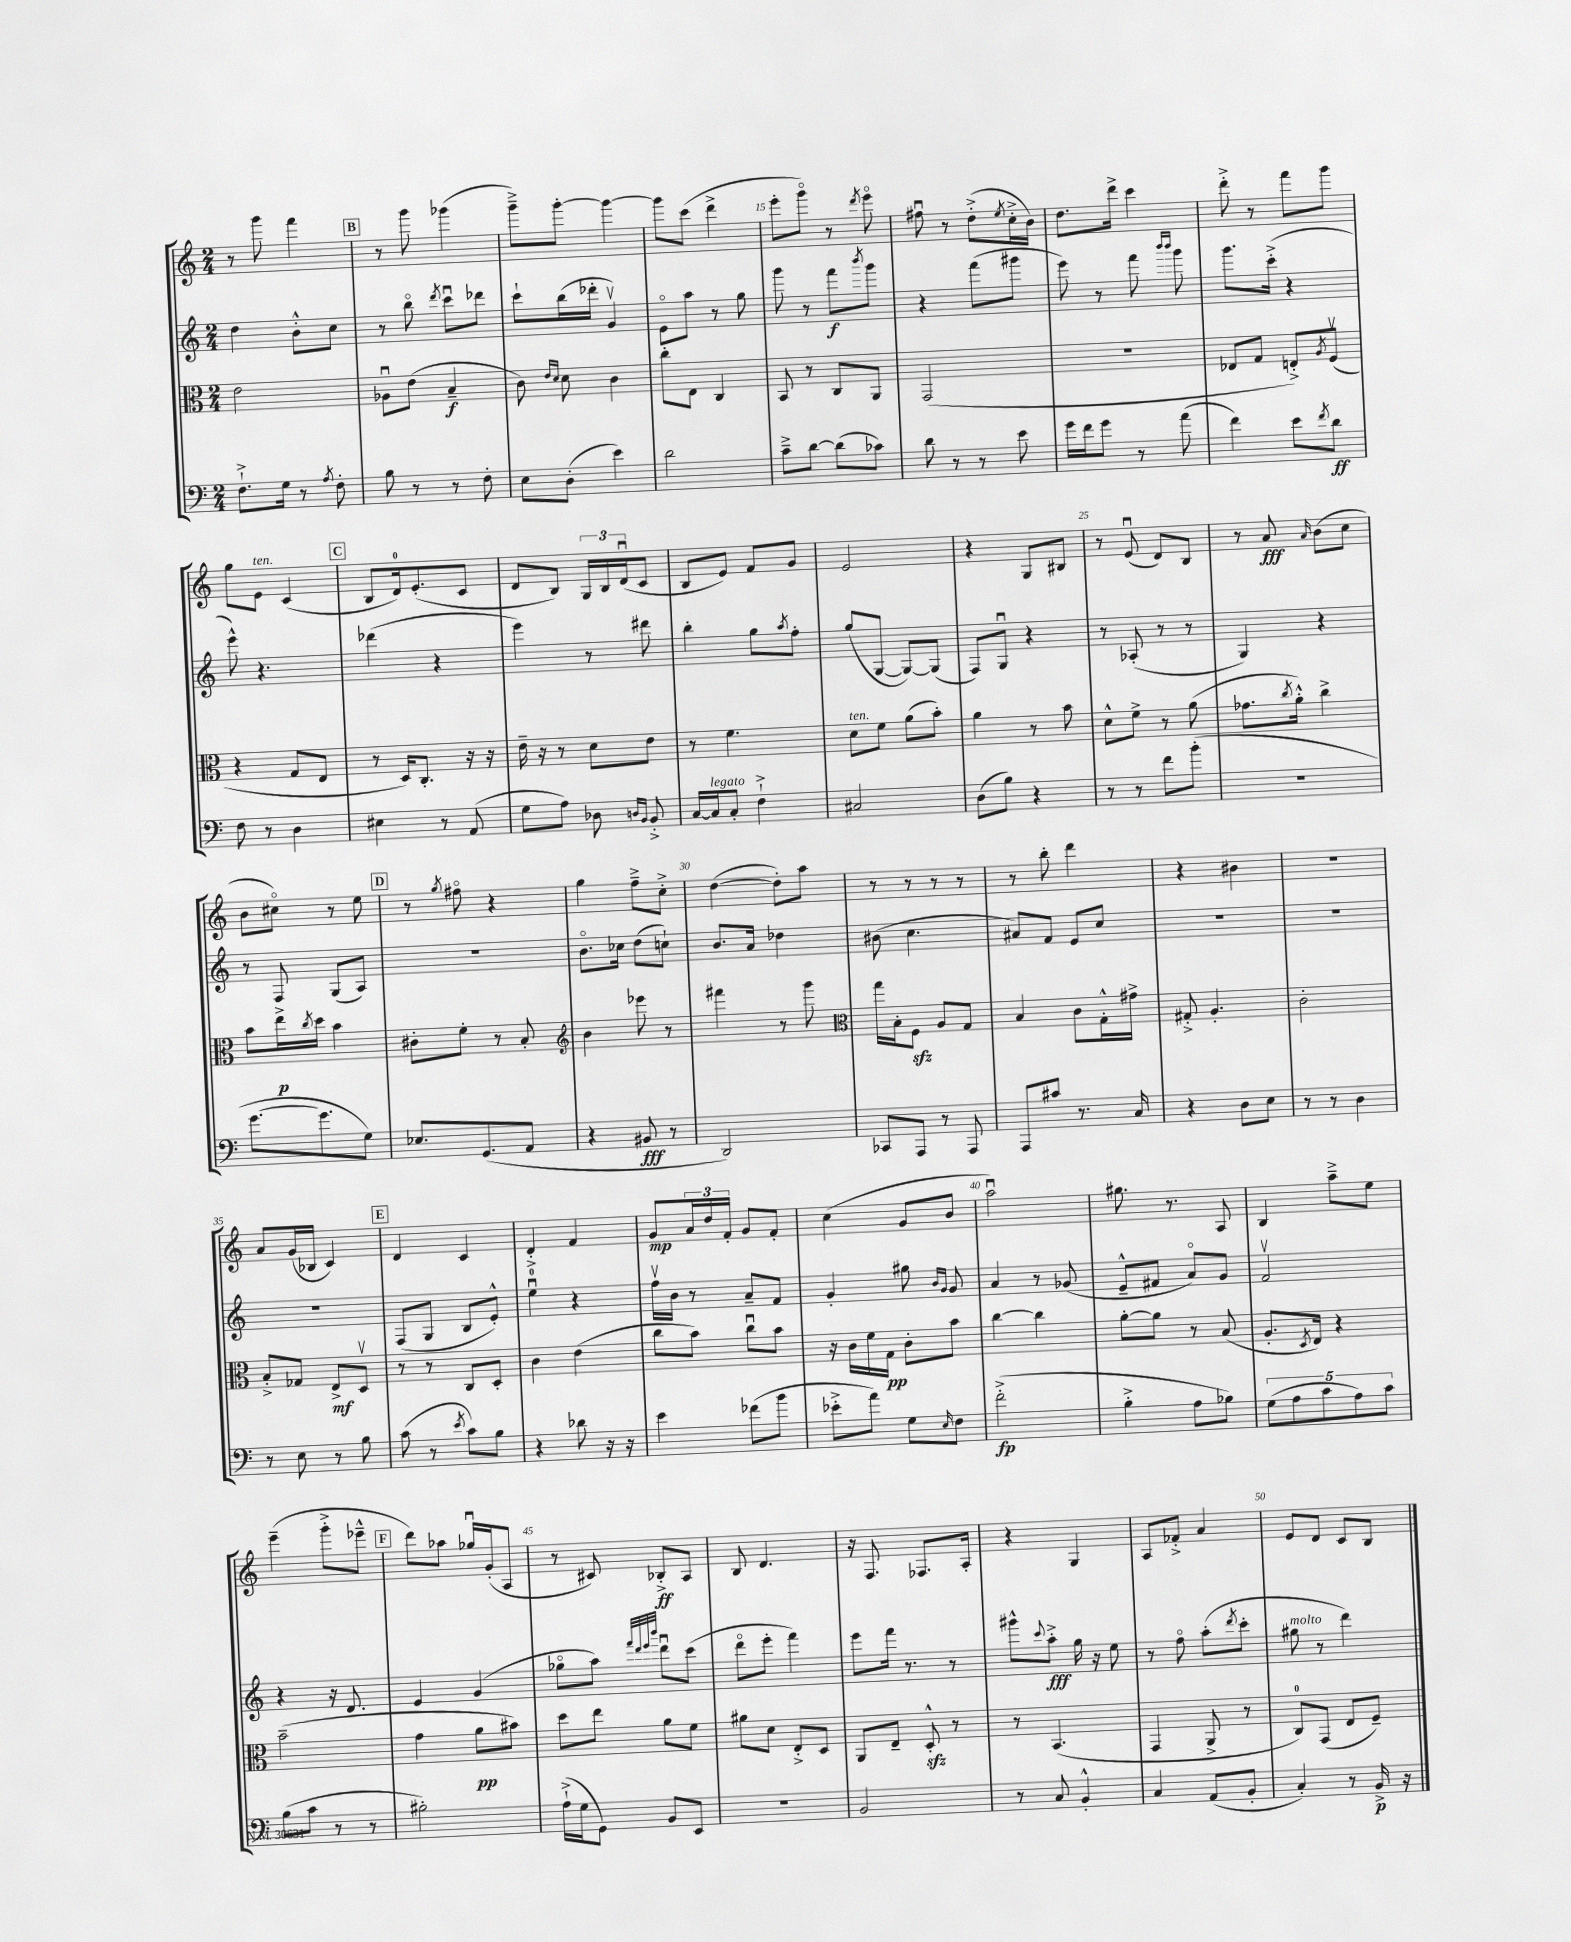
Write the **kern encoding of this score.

**kern	**kern	**kern	**kern
*staff4	*staff3	*staff2	*staff1
*clefF4	*clefC3	*clefG2	*clefG2
*k[]	*k[]	*k[]	*k[]
*M2/4	*M2/4	*M2/4	*M2/4
8.F`^	2e	4dd	8r
.	.	.	8ggg
16G	.	.	.
8r	.	8b'^^	4fff
8qA	.	.	.
8F'	.	8cc	.
=	=	=	=
8B	8A-u	8r	8r
8r	(8e	8bbo	8ggg
.	.	8qddd	.
8r	4B~	8cccu	(4ggg-
8F'	.	8ddd-	.
=	=	=	=
8E	8c)	8ccc`	8ggg~^)
.	16qqe	.	.
.	16qqd	.	.
(8D'	8d	(16bb	[8ggg'
.	.	16ddd-'	.
4e)	4c	4gv)	4ggg_
=	=	=	=
2d	8cc'	8eo	8ggg]
.	8E	8aa	(8ccc
.	4C	8r	4ddd^
.	.	8gg	.
=	=	=	=
8c~^	8BB	8ggg	8eee'
[8d	8r	8r	8gggo)
(8d]	8C	8fff	8r
.	.	8qbbb	8qddd
8c-)	8AA	8ggg	8eeeo
=	=	=	=
8d	(2GG	4r	8ff#u
8r	.	.	8r
8r	.	(8fff	(8dd'^
.	.	.	8qee
8e	.	8ggg#	16cc'^
.	.	.	16b)
=	=	=	=
16g	2r	8eee)	8.dd
16f	.	.	.
8g	.	8r	.
.	.	.	16ddd^
8r	.	8fff	4ccc
.	.	16qqbbb	.
.	.	16qqbbb	.
(8a	.	8ggg	.
=	=	=	=
4f)	8E-	8.ggg	8ddd'^
.	8G	.	8r
.	.	(16ccc'^	.
8e	8E'^)	4r	8fff
8qf	8qA	.	.
8d	(8Fv	.	8ggg
=	=	=	=
8F	4r	8eee^^)	8gg
8r	.	4.r	8e
4D	8G	.	(4c
.	8E	.	.
=	=	=	=
4E#	8r	(4ddd-	8B
.	16D)	.	16d)
.	8.C'	.	(8.e'
8r	.	4r	.
(8AA	16r	.	8c
.	16r	.	.
=	=	=	=
8G	16e~	4eee)	8d
.	16r	.	.
8A)	8r	.	8B)
8D-	8d	8r	24G
.	.	.	24B
.	.	.	(24du
16qqD	.	.	.
16qqBB	.	.	.
8BB'^	8e	8ddd#	8c
=	=	=	=
[16C	8r	4bb'	8B
16C]	.	.	.
8C'	4.f	.	8e)
4F`^	.	8gg	8f
.	.	8qaa	.
.	.	8ff'	8g
=	=	=	=
2C#	8d	(8gg	2e
.	8f	[8G	.
.	(8a	8G_)	.
.	8b')	(8G]	.
=	=	=	=
(8D	4a	8F)	4r
8B)	.	8Gu	.
4r	8r	4r	8G
.	8b	.	8B#
=	=	=	=
8r	8d^^	8r	8r
8r	8f^	(8A-'	(8eu
8f	8r	8r	8d)
(8b'	(8a	8r	8B
=	=	=	=
2r	8.g-	4G)	8r
.	.	.	8a
.	8qcc	.	.
.	16a'^^)	.	.
.	.	.	16qqa
.	4cc^	4r	(8b
.	.	.	8cc
=	=	=	=
[8.g	8b	8r	8b
.	16ee^	8F	8cc#o)
.	8qcc	.	.
8.g]	16dd	.	.
.	4b	(8G	8r
8G)	.	8A)	8ee
=	=	=	=
8.E-	8c#'	2r	8r
.	.	.	8qgg
.	8f'	.	8ff#o
(8.GG	.	.	.
.	8r	.	4r
8AA	8B'	.	.
=	=	=	=
*	*clefG2	*	*
4r	4b	8.bo	4gg
.	.	16cc-	.
8BB#	8eee-	(8dd	8ff~^
8r	8r	8cc`)	8cc'^
=	=	=	=
2DD)	4fff#	8.b	([4dd
.	.	16a	.
.	8r	4dd-	8dd'])
.	8ggg	.	8aa
=	=	=	=
*	*clefC3	*	*
8CC-	16gg	(8b#	8r
.	16B'	.	.
8AAA	8F	4.cc	8r
8r	8A	.	8r
8AAA	8G	.	8r
=	=	=	=
8AAA	4B	8a#)	8r
8c#	.	8f	8bb'
8.r	8c	8e	4ddd
.	16G'^^	8cc	.
16C	16g#^	.	.
=	=	=	=
4r	8G#'^	2r	4r
.	4.A'	.	.
8D	.	.	4b#
8E	.	.	.
=	=	=	=
8r	2c'	2r	2r
8r	.	.	.
4D	.	.	.
=	=	=	=
8r	8B'^	2r	8a
8E	8G-	.	(16g
.	.	.	16B-
8r	8E^	.	4c)
8B	8Dv	.	.
=	=	=	=
(8c	8r	(8F	4d
8r	8r	8G	.
8qe	.	.	.
8c)	8C	8B	4c
8B	8D'	8e'^^)	.
=	=	=	=
4r	4c	4eeu	4d'^
8d-	(4e	4r	4f
16r	.	.	.
16r	.	.	.
=	=	=	=
4e	8cc	16ffv	8g
.	.	16b	.
.	8b)	8r	24a
.	.	.	24dd
.	.	.	24f'
(8f-	8ccu	8a~	8g
8b	8b	8f	8f'
=	=	=	=
8e-'^	16r	4g'	(4cc
.	16c	.	.
8a)	16f	.	.
.	16G	.	.
8G	8c'	8gg#	8g
.	.	16qqb	.
16qqE	.	16qqg	.
8F	8b	8g	8b
=	=	=	=
(2f'^	[4cc	4a	2aau)
.	4cc]	8r	.
.	.	(8g-	.
=	=	=	=
4B'^	[8a'	8e~^^	8.gg#
.	8a]	8f#	.
.	.	.	8.r
8A	8r	8ao)	.
8B-)	(8B	8g	8A
=	=	=	=
(10G	8.A'	2fv	4B
10A	.	.	.
.	8qD	.	.
.	16E)	.	.
10c	.	.	.
.	4r	.	8aa~^
10A)	.	.	.
.	.	.	8ee
10c	.	.	.
=	=	=	=
(8B	(2b~	4r	(4eee~
8c	.	.	.
8r	.	16r	8ggg'^
.	.	8.d	.
8r	.	.	8eee-~^^
=	=	=	=
2B#')	4g	4e	8ddd)
.	.	.	8aa-
.	8a	(4g	16gg-u
.	.	.	(16g'
.	8b#)	.	8A
=	=	=	=
(16A`^	8dd	8gg-o	8r
16G	.	.	.
8GG)	8ee	8aa)	8c#)
.	.	32qqfff	.
.	.	32qqddd	.
.	.	32qqeee	.
.	.	32qqbbb	.
8BB	8a	8dddu	8B-'^
8EE	8f	(8ccc	8A
=	=	=	=
2r	8a#	8dddo	8B
.	8d	8eee'	4.d
.	8E'^	4fff)	.
.	8D	.	.
=	=	=	=
2BB	8AA	8eee	16r
.	.	.	8.F
.	8E~	16fff	.
.	.	8.r	.
.	8D'^^	.	8.F-
.	8r	8r	.
.	.	.	16A'
=	=	=	=
8r	8r	8ggg#^^	4r
.	.	8qqccc	.
8C	(4.BB	8aa'^	.
4BB'^^	.	16gg	4G
.	.	16r	.
.	.	8ee	.
=	=	=	=
4C	4GG	8r	8A
.	.	8ffo	8f-'^
(8AA	8AA^	(8aa'	4a
.	.	8qddd	.
8BB'	8r	8ccc'	.
=	=	=	=
4C')	8C)	8gg#	8e
.	(8GG	8r	8d
8r	8E	4ddd)	8c
16BB^	8F~)	.	8B
16r	.	.	.
==	==	==	==
*-	*-	*-	*-
